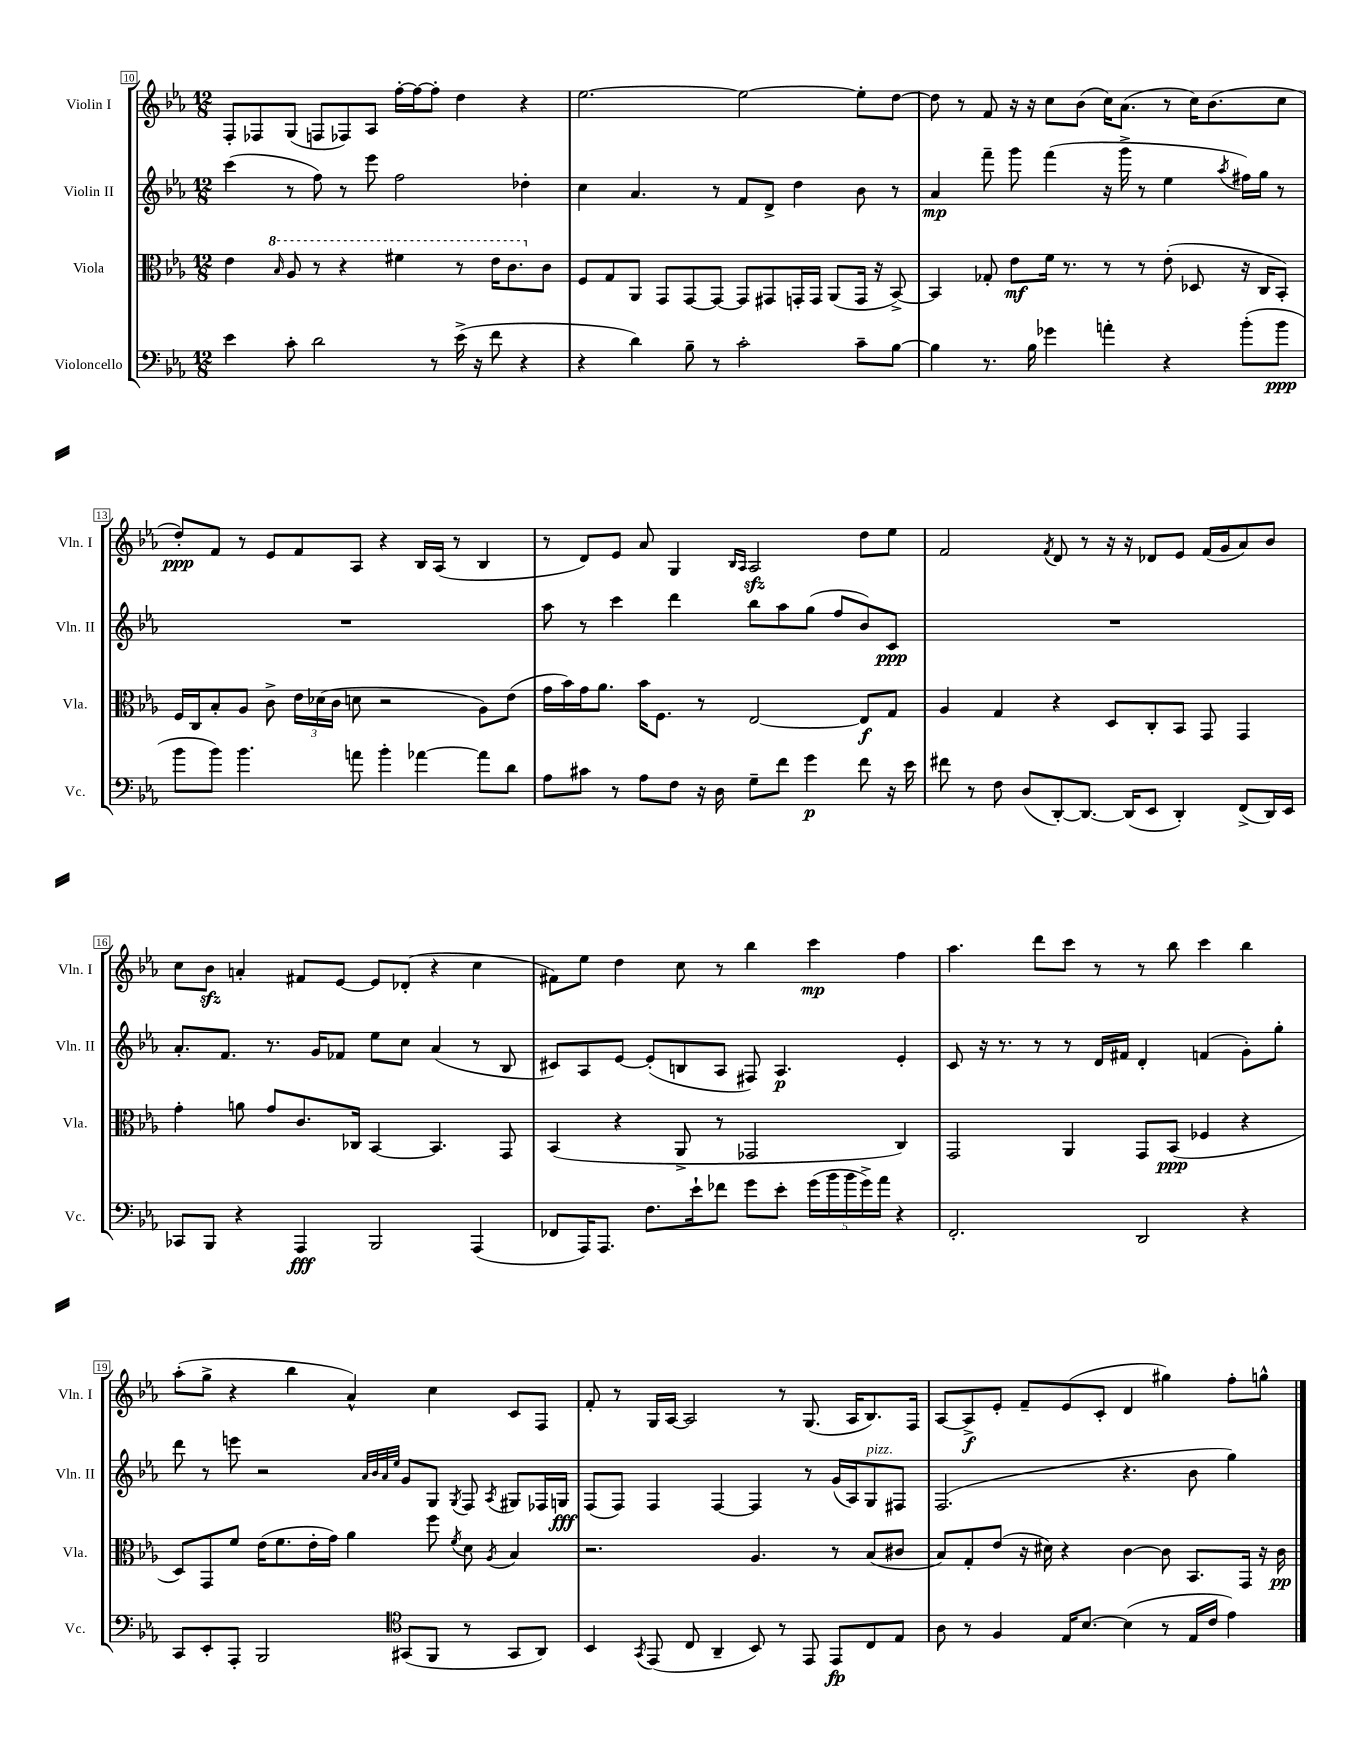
<<
\new StaffGroup <<
\new Staff = "s0" \with { instrumentName = "Violin I" shortInstrumentName = "Vln. I" } {
    \clef treble \key ees \major \numericTimeSignature \time 12/8
    \autoBeamOff f8[-. fes8 g8]( f8[ fes8) aes8] f''16[~-. f''16~ f''8]-. d''4 r4 |
    ees''2.~ ees''2~ ees''8[-. d''8]~ |
    d''8 r8 f'8 r16 r16 c''8[ bes'8]( c''16[) aes'8.]( r8 c''16[) bes'8.( c''8] |
    d''8[-.\ppp) f'8] r8 ees'8[ f'8 aes8] r4 bes16[ aes16]( r8 bes4 |
    r8 d'8[) ees'8] aes'8 g4 \grace { bes16[ aes16] } aes2\sfz d''8[ ees''8] |
    f'2 \acciaccatura { f'8 } d'8 r8 r16 r16 des'8[ ees'8] f'16[( g'16 aes'8) bes'8] |
    c''8[ bes'8]\sfz a'4-. fis'8[ ees'8]~ ees'8[ des'8]-.( r4 c''4 |
    fis'8[) ees''8] d''4 c''8 r8 bes''4 c'''4\mp f''4 |
    aes''4. d'''8[ c'''8] r8 r8 bes''8 c'''4 bes''4 |
    aes''8[-.( g''8]-> r4 bes''4 aes'4-^) c''4 c'8[ f8] |
    f'8-. r8 g16[ aes16]~ aes2 r8 g8.( aes16[ bes8.) f16] |
    aes8[~ aes8->\f ees'8]-. f'8[-- ees'8( c'8]-. d'4 gis''4) f''8[-. g''8]-^ \bar "|." |
}
\new Staff = "s1" \with { instrumentName = "Violin II" shortInstrumentName = "Vln. II" } {
    \clef treble \key ees \major \numericTimeSignature \time 12/8
    \autoBeamOff c'''4( r8 f''8) r8 ees'''8 f''2 des''4-. |
    c''4 aes'4. r8 f'8[ d'8]-> d''4 bes'8 r8 |
    aes'4\mp f'''8-- g'''8 f'''4( r16 g'''16-> r8 ees''4 \acciaccatura { aes''8 } fis''16[) g''16] r8 |
    R1. |
    aes''8 r8 c'''4 d'''4 bes''8[ aes''8 g''8]( f''8[ bes'8) c'8]\ppp |
    R1. |
    aes'8.[-. f'8.] r8. g'16[ fes'8] ees''8[ c''8] aes'4( r8 bes8 |
    cis'8[) aes8 ees'8]~ ees'8[-.( b8 aes8] fis8) aes4.\p ees'4-. |
    c'8 r16 r8. r8 r8 d'16[ fis'16] d'4-. f'4( g'8[-.) g''8]-. |
    d'''8 r8 e'''8 r2 \grace { aes'32[ bes'32 aes'32 ees''32] } g'8[ g8] \acciaccatura { g8 } f8 \acciaccatura { aes8 } gis8[ fes16 g16]\fff |
    f8[( f8]) f4 f4~ f4 r8 g'16[( aes16) g8^\markup { \italic "pizz." } fis8] |
    f2.( r4. bes'8 g''4) \bar "|." |
}
\new Staff = "s2" \with { instrumentName = "Viola" shortInstrumentName = "Vla." } {
    \clef alto \key ees \major \numericTimeSignature \time 12/8
    \autoBeamOff ees'4 \ottava #1 \grace { bes'16 } aes'8 r8 r4 fis''4 r8 ees''16[ c''8. \ottava #0 c'8] |
    f8[ g8 aes,8] g,8[ g,8~ g,8]~ g,8[ gis,8 g,16-. g,16] aes,8[( g,16] r16 bes,8~->) |
    bes,4 ges8-. ees'8[\mf f'16] r8. r8 r8 ees'8-.( des8 r16 c16[ bes,8]-.) |
    f16[ c16 bes8-. aes8] c'8-> \tuplet 3/2 { ees'16[ des'16( c'16] } d'8 r2 aes8[) ees'8]( |
    g'16[ bes'16) g'16 aes'8.] bes'16[ f8.] r8 ees2~ ees8[\f g8] |
    aes4 g4 r4 d8[ c8-. bes,8] g,8 g,4 |
    g'4-. a'8 g'8[ c'8. ces16] bes,4~ bes,4. g,8 |
    bes,4( r4 aes,8-> r8 ges,2 c4) |
    g,2 aes,4 g,8[ bes,8]\ppp( fes4 r4 |
    d8[) g,8 f'8] ees'16[( f'8. ees'16-. g'16]) aes'4 f''8 \acciaccatura { f'8 } d'8 \acciaccatura { aes8 } bes4 |
    r2. aes4. r8 bes8[( cis'8] |
    bes8[) g8-. ees'8]( r16 dis'16) r4 c'4~ c'8 bes,8.[ g,16] r16 c'16\pp \bar "|." |
}
\new Staff = "s3" \with { instrumentName = "Violoncello" shortInstrumentName = "Vc." } {
    \clef bass \key ees \major \numericTimeSignature \time 12/8
    \autoBeamOff ees'4 c'8-. d'2 r8 ees'16->( r16 f'8 r4 |
    r4 d'4) bes8-- r8 c'2-. c'8[-- bes8]~ |
    bes4 r8. bes16 ges'4 a'4-. r4 bes'8[-.( bes'8]\ppp |
    bes'8[ bes'8]) bes'4. a'8 bes'4-. aes'4~ aes'8[ d'8] |
    aes8[ cis'8] r8 aes8[ f8] r16 d16 g8[-- f'8] g'4\p f'8 r16 ees'16 |
    fis'8 r8 f8 d8[( d,8~-.) d,8.]~ d,16[( ees,8] d,4-.) f,8[->( d,16) ees,16] |
    ces,8[ bes,,8] r4 aes,,4\fff bes,,2 aes,,4( |
    fes,8[ aes,,16) aes,,8.] f8.[ ees'16-! fes'8] g'8[ ees'8]-. \tuplet 5/4 { g'16[( bes'16 bes'16 g'16->) aes'16] } r4 |
    f,2.-. d,2 r4 |
    c,8[ ees,8-. aes,,8]-. bes,,2 \clef tenor gis,8[( f,8] r8 gis,8[ aes,8]) |
    bes,4 \acciaccatura { g,8 } ees,8( c8 aes,4-- bes,8) r8 ees,8 ees,8[\fp c8 ees8] |
    aes8 r8 f4 ees16[ bes8.]~ bes4( r8 ees16[ c'16] ees'4) \bar "|." |
}
>>
>>
\layout { \context { \Score currentBarNumber = #10 \override BarNumber.stencil = #(make-stencil-boxer 0.1 0.3 ly:text-interface::print) } }
